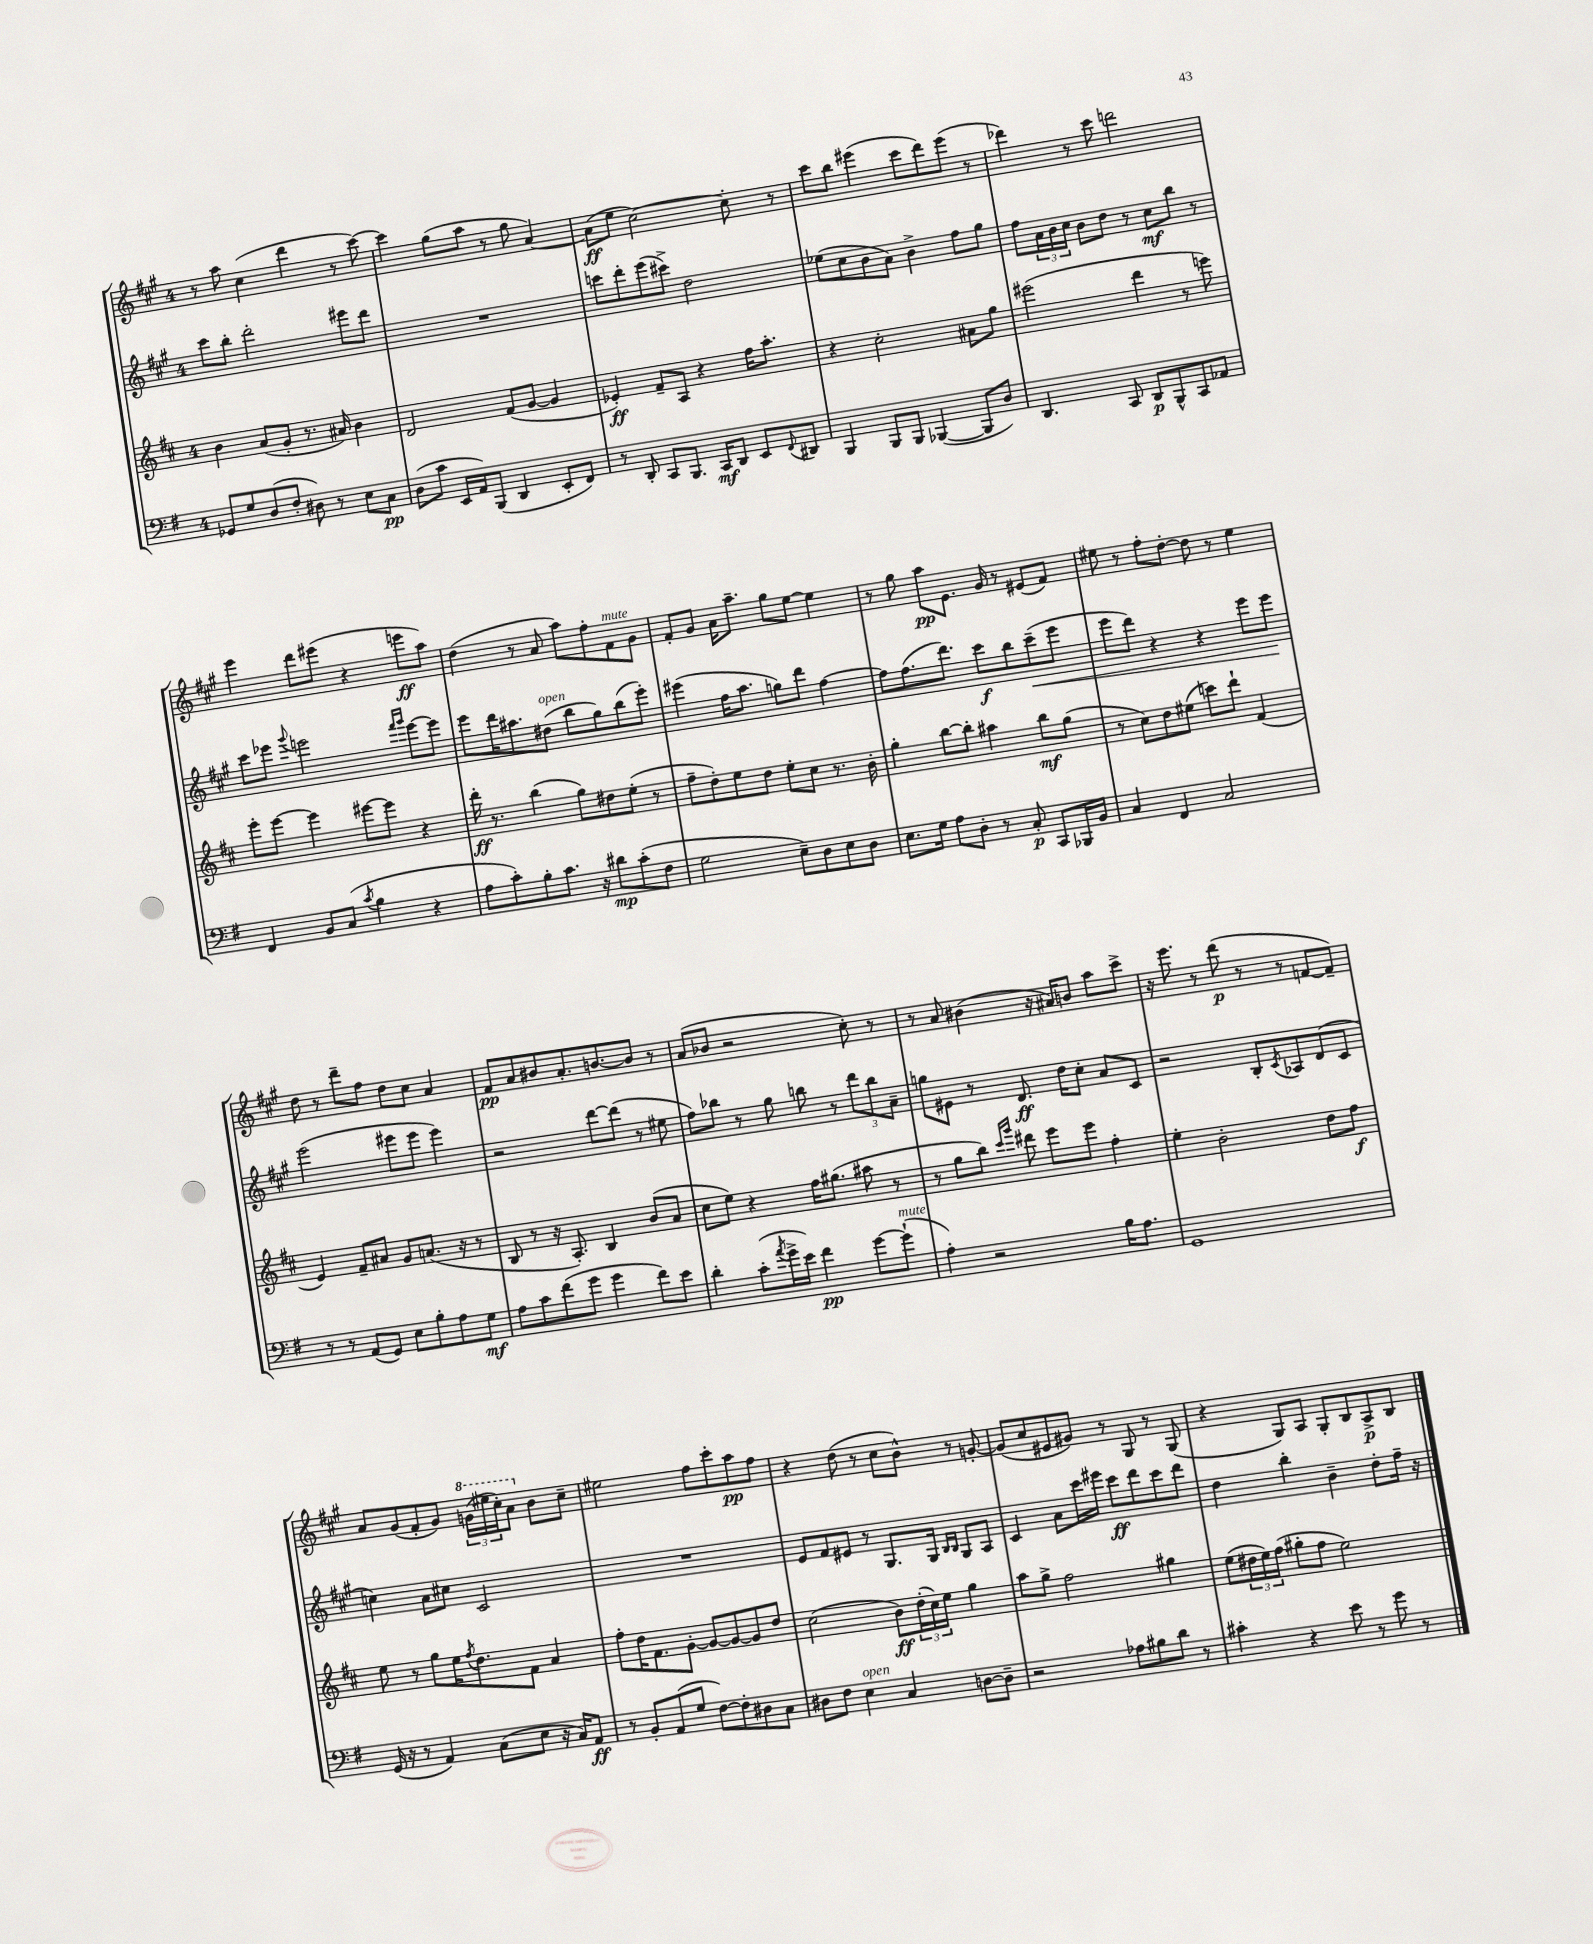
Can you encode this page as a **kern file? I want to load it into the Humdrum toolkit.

**kern	**kern	**kern	**kern
*staff4	*staff3	*staff2	*staff1
*clefF4	*clefG2	*clefG2	*clefG2
*k[f#]	*k[f#c#]	*k[f#c#g#]	*k[f#c#g#]
*M4/4	*M4/4	*M4/4	*M4/4
8GG-	4b	8ccc#	8r
8G	.	8bb'	8aa
(8D	(8a	2ddd'	(4cc#
8F#'	8g'	.	.
8D#)	8.r	.	4ddd
8r	.	.	.
.	16a#)	.	.
8E	4b	8eee#	8r
8C	.	8ddd	[8ccc#)
=	=	=	=
(8D	2d	1r	4ccc#]
8c	.	.	.
16EE	.	.	(8gg#
16AA)	.	.	.
(8BBB	.	.	8aa
4DD	(8f#	.	8r
.	[8g	.	8gg#
8EE'	4g]	.	[4a)
8FF#)	.	.	.
=	=	=	=
8r	4e-')	8ccc	(8a]
8DD'	.	8ddd'	8ee
8CC	8f#~	(8eee	[2cc#)
8.BBB	8A	8ccc#^)	.
.	4r	2dd	.
16CC	.	.	.
8DD	.	.	.
8EE	16ff#	.	8cc#']
.	8.aa'	.	.
8qqFF#	.	.	.
8DD#	.	.	8r
=	=	=	=
4BBB	4r	(8ee-	8ccc#
.	.	8cc#	8bb
8BBB	2cc#'	8b	(4eee#
8BBB	.	8a)	.
([4BBB-	.	4b^	8ccc#
.	.	.	8ddd)
8BBB-]	8a#	8ff#	(8eee#
8D)	8gg	8gg#	8r
=	=	=	=
4.DD	(2eee#	8ff#	4ddd-)
.	.	24a	.
.	.	24b	.
.	.	24cc#	.
.	.	8b	8r
8CC	.	8dd	8ccc#
8DD	4ddd	8r	2ddd
8BBB^^	.	8cc#	.
8CC	8r	8bb	.
8AA-	8eee)	8r	.
=	=	=	=
4FF#	8eee'	8ccc#	4eee
.	[8eee	8eee-	.
.	.	8qqggg#	.
8BB	4eee]	2eee	8ddd
(8C	.	.	(8eee#
8qc	.	.	.
4B	[8eee#	.	4r
.	8eee#]	.	.
.	.	16qqfff#	.
.	.	16qqggg#	.
4r	4r	[8eee	8eee
.	.	8eee]	8aa)
=	=	=	=
8A	16ddd'	8eee	(4dd
.	8.r	.	.
8c')	.	16ddd	.
.	.	8.aa#	.
8B'	(4bb	.	8r
8.c	.	(8dd#	8a
.	8gg)	8bb	8aa)
16r	.	.	.
8d#	8dd#	8gg#)	8ff#'
(8c'	(8ee'	(8bb	8f#
8F#	8r	8eee')	8g#
=	=	=	=
2G	8ff#~	(4eee#	8f#'
.	8dd')	.	8g#
.	8ee	16ff#	16a
.	.	8.aa	8.aa~
.	8dd	.	.
8E~)	8ee'	8gg)	8gg#
8D	8cc#	8ddd	[8ee
8E	8.r	[4ff#	4ee]
8D	.	.	.
.	16b'	.	.
=	=	=	=
8.E	4gg'	8ff#]	8r
.	.	(8.ff#	8gg#
16G	.	.	.
8A	[8bb	.	8aa
.	.	8.ddd)	.
8D'	8bb']	.	8.e
8r	4aa#	8ccc#	.
.	.	.	16g#
8C'	.	8bb	8r
8CC	8bb	(8ccc#~	(8e#
16BBB-	(8gg	8eee	8f#)
16BB	.	.	.
=	=	=	=
4C	8r	8eee	8ee#
.	8cc#)	8ddd)	8r
4FF#	8dd	4r	8ff#'
.	(8ee#	.	[8dd'
2C	8ccc)	4r	8dd]
.	8ddd`	.	8r
.	(4f#	8eee	4ee#
.	.	8eee	.
=	=	=	=
8r	4e)	(2eee	8dd
8r	.	.	8r
(8AA	8f#~	.	8ddd~
8GG)	8a#	.	8ff#
8E	8g	8eee#	8dd
8B'	(8.a	8eee#	8cc#
8A	.	4eee#)	4a
.	16r	.	.
8G	8r	.	.
=	=	=	=
8A	8B	2r	8f#
8c	8r	.	8a
(8f#	16r	.	8b#
.	8.A')	.	.
8g	.	.	8.a'
4g	4B	[8ddd	.
.	.	.	[8.b
.	.	(8ddd]	.
8f#)	(8b	8r	8b]
8e	8a	8ee#	8r
=	=	=	=
4d'	8cc#	8ff#)	(8a
.	8ee)	8bb-	8b-
(8c'	4r	8r	2r
8qa	.	.	.
16g^	.	8gg#	.
16e)	.	.	.
4f#	16ff#	8bb	.
.	(8.gg#	.	.
.	.	8r	.
[8g	8aa#	12ddd	8cc#')
.	.	12bb	.
(8g`]	8r	.	8r
.	.	12a~	.
=	=	=	=
4A')	8r	8gg	8r
.	8gg	8e#	8a
2r	8bb)	8r	(4b#
.	16qqccc#	.	.
.	16qqggg	.	.
.	8ddd#	8.d	.
.	8eee	.	16r
.	.	16dd	16a#)
.	8eee	8cc#'	8b
16B	4ff#'	8a	8aa
8.A	.	.	.
.	.	8c#	8ccc#^
=	=	=	=
1GG	4ee'	2r	16r
.	.	.	8.eee
.	2b'	.	8r
.	.	.	(8ddd
.	.	8B'	8r
.	.	8qc#	.
.	.	8A-	8r
.	8dd	(8d	[8f
.	8ff#	8c#	8f~])
=	=	=	=
(16GG	8ee	4cc)	8a
16r	.	.	.
8r	8r	.	(8g#
4AA)	8gg	8a	8f#'
.	16ee	8cc#	8g#)
.	8qff#	.	.
.	8.dd	.	.
(8C	.	2c#	(24gg
.	.	.	24eee#
.	.	.	24ccc#')
8E	8f#	.	8aa
16r	4a	.	8b
16C)	.	.	.
8AA	.	.	8cc#~
=	=	=	=
8r	8ff#'	1r	2ee#
8BB'	16dd	.	.
.	8.f#	.	.
(8AA	.	.	.
8G	[8g'	.	.
[8F#)	8g_	.	8ff#
8F#']	8g_	.	8ccc#'
8D#	8g]	.	8aa
8C	8dd	.	8ff#
=	=	=	=
8D#	(2cc#	8e	4r
8F#	.	8f#	.
4E	.	8e#	(8dd
.	.	8r	8r
4C	8b)	8.G#	8cc#
.	(24dd'	.	8b^^)
.	24cc#)	.	.
.	.	16G#	.
.	24ee	.	.
.	.	16qqB	.
.	.	16qqB	.
[8D	4gg	8G#	8r
8D~]	.	8A	[8g'
=	=	=	=
2r	8aa	4c#	(8g]
.	8gg^	.	8cc#
.	2ff#	8a	8e#
.	.	16ccc#	8g#)
.	.	16eee#	.
8A-	.	8ccc#	8r
8B#	.	8ddd	8G#
8d	4gg#	8ccc#	8r
8r	.	8ddd	(8G#
=	=	=	=
4c#'	(8ee	4dd	4r
.	24dd#	.	.
.	24ee)	.	.
.	(24ff#	.	.
4r	8gg#'	4bb'	8G#)
.	8ff#	.	8A
8e	2ee)	4b~	8G#'
8r	.	.	8B
8g	.	8dd'	8A^
8r	.	16ff#~	8B
.	.	16r	.
==	==	==	==
*-	*-	*-	*-
